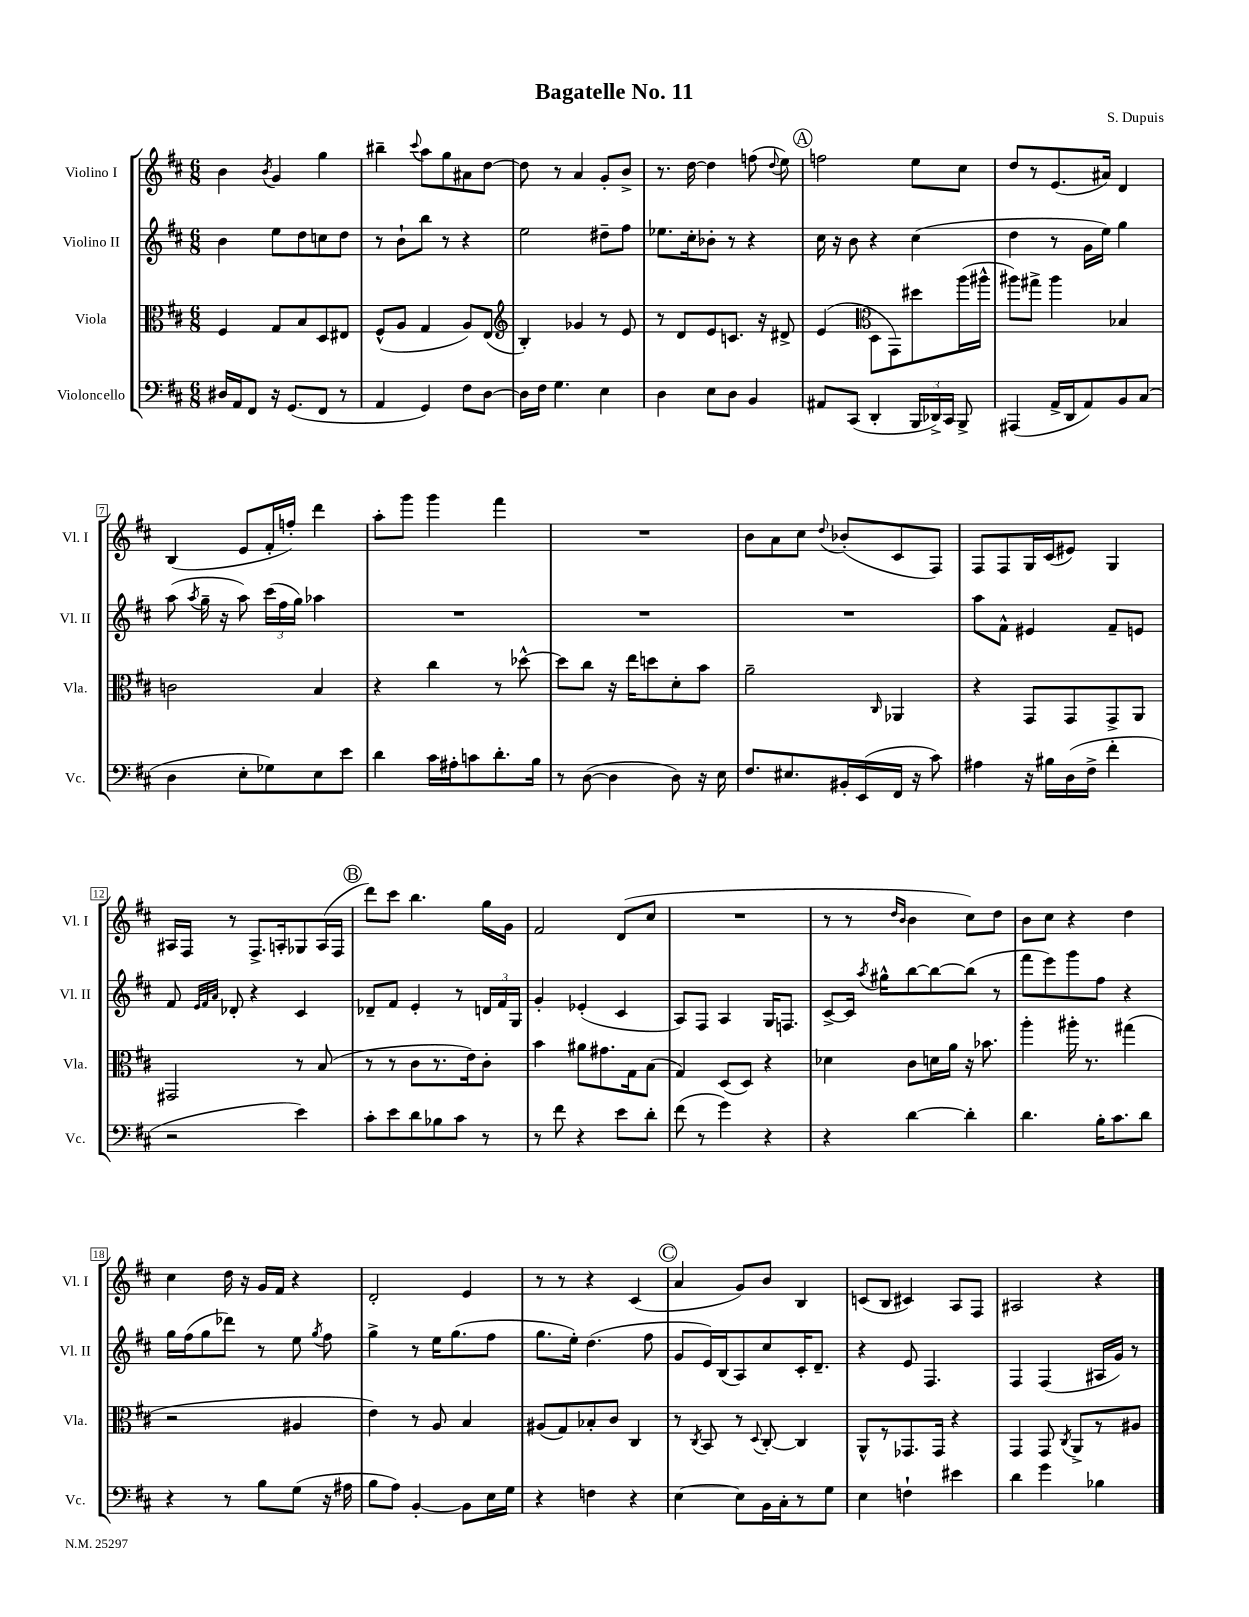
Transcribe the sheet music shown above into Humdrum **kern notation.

**kern	**kern	**kern	**kern
*staff4	*staff3	*staff2	*staff1
*clefF4	*clefC3	*clefG2	*clefG2
*k[f#c#]	*k[f#c#]	*k[f#c#]	*k[f#c#]
*M6/8	*M6/8	*M6/8	*M6/8
16D#	4F#	4b	4b
16AA	.	.	.
8FF#	.	.	.
.	.	.	8qb
16r	8G	8ee	4g
(8.GG	.	.	.
.	8B	8dd	.
8FF#	8D	8cc	4gg
8r	8E#	8dd	.
=	=	=	=
4AA	(8F#^^	8r	4bb#~
.	8A	8b`	.
.	.	.	8qqccc#
4GG)	4G	8bb	8aa
.	.	8r	8gg
8F#	8A)	4r	8a#
[8D	(8E	.	[8dd
=	=	=	=
*	*clefG2	*	*
16D]	4B')	2ee	8dd]
16F#	.	.	.
4.G	.	.	8r
.	4g-	.	4a
4E	8r	8dd#~	8g'
.	8e	8ff#	8b^
=	=	=	=
4D	8r	8.ee-	8.r
.	8d	.	.
.	.	16cc#'	[16dd
8E	8e	8b-'	4dd]
8D	8.c	8r	.
4BB	.	4r	(8ff
.	16r	.	.
.	.	.	8qqdd
.	8d#^	.	8ee)
=	=	=	=
8AA#	(4e	16cc#	2ff
.	.	16r	.
(8CC#	.	8b	.
*	*clefC3	*	*
4DD'	8D	4r	.
.	8GG)	.	.
24BBB	8dd#	(4cc#	8ee
24DD-^)	.	.	.
24CC#	.	.	.
8BBB^	(16aa	.	8cc#
.	16aa#^^	.	.
=	=	=	=
(4AAA#	8aa#)	4dd	8dd
.	8gg#^	.	8r
16AA^	4aa#	8r	(8.e
16DD	.	.	.
8AA)	.	16g	.
.	.	16ee)	16a#)
8BB	4B-	4gg	4d
(8C#	.	.	.
=	=	=	=
4D	2c	(8aa	(4B
.	.	8qaa	.
.	.	16gg~	.
.	.	16r	.
8E'	.	8aa)	8e
8G-)	.	(24ccc#	16f#'
.	.	24ff#	.
.	.	.	16ff')
.	.	24gg)	.
8E	4B	4aa-	4ddd
8e	.	.	.
=	=	=	=
4d	4r	2.r	8aa'
.	.	.	8ggg
16c#	4cc#	.	4ggg
16A#'	.	.	.
8c	.	.	.
8.d'	8r	.	4fff#
.	[8dd-^^	.	.
16B	.	.	.
=	=	=	=
8r	8dd-]	2.r	2.r
([8D	8cc#	.	.
4D]	16r	.	.
.	16ee	.	.
.	8dd	.	.
8D)	8d'	.	.
16r	8b	.	.
16E	.	.	.
=	=	=	=
8.F#	2a~	2.r	8b
.	.	.	8a
8.E#	.	.	.
.	.	.	8cc#
.	.	.	8qqdd
16BB#'	.	.	(8b-'
(16EE	.	.	.
.	16qqC#	.	.
16FF#	4AA-	.	8c#
16r	.	.	.
8c#)	.	.	8F#)
=	=	=	=
4A#	4r	8aa	8F#
.	.	8f#^^	8F#
16r	8GG	4e#	16G
16B#	.	.	(16c#
(16D	8GG	.	8e#)
16F#^	.	.	.
4f#'	8GG^	8f#~	4G
.	8AA	8e	.
=	=	=	=
2r	2GG#	8f#	16A#
.	.	.	16F#
.	.	32qqe	.
.	.	32qqf#	.
.	.	32qqa	.
.	.	8d-'	8r
.	.	4r	8.F#^
.	.	.	16A'
4e)	8r	4c#	8G-
.	(8B	.	(16A
.	.	.	16F#
=	=	=	=
8c#'	8r	8d-~	8ddd)
8e	8r	8f#	8ccc#
8d	8c#	4e'	4.bb
8B-	8.r	.	.
8c#	.	8r	.
.	16e)	.	.
8r	8c#'	24d	16gg
.	.	24f#	.
.	.	.	16g
.	.	24G	.
=	=	=	=
8r	4b	4g'	2f#
8f#	.	.	.
4r	8a#	(4e-'	.
.	8.g#	.	.
8e	.	4c#	(8d
.	16G	.	.
8d'	(8B	.	8cc#
=	=	=	=
(8f#	4G)	8A)	2.r
8r	.	8F#	.
4g)	(8D	4A	.
.	8D)	.	.
4r	4r	16G	.
.	.	8.F	.
=	=	=	=
4r	4d-	[8c#^	8r
.	.	16c#]	8r
.	.	8qaa	.
.	.	16gg#^^	.
.	.	.	16qqdd
.	.	.	16qqb
[4d	8c#	[8bb	4b
.	16d	8bb_	.
.	16a	.	.
4d']	16r	(8bb]	8cc#)
.	8.b-	.	.
.	.	8r	8dd
=	=	=	=
4.d	4aa'	8fff#	8b
.	.	8eee)	8cc#
.	16aa#'	8ggg	4r
.	8.r	.	.
16B'	.	8ff#	.
8.c#	.	.	.
.	(4gg#	4r	4dd
8d	.	.	.
=	=	=	=
4r	2r	16gg	4cc#
.	.	(16ff#	.
.	.	8gg	.
8r	.	8ddd-)	16dd
.	.	.	16r
8B	.	8r	16g
.	.	.	16f#
(8G	4A#	8ee	4r
.	.	8qgg	.
16r	.	8ff#	.
16A#	.	.	.
=	=	=	=
8B	4e)	4gg^	2d'
8A)	.	.	.
[4BB'	8r	8r	.
.	8A	16ee	.
.	.	(8.gg	.
8BB]	4B	.	4e
16E	.	8ff#	.
16G	.	.	.
=	=	=	=
4r	(8A#	8.gg	8r
.	8G)	.	8r
.	.	16ee')	.
4F	8B-'	(4.dd	4r
.	8c#	.	.
4r	4C#	.	(4c#
.	.	8ff#	.
=	=	=	=
[4E	8r	8g	4a
.	8qC#	.	.
.	8BB	16e)	.
.	.	(16B	.
8E]	8r	8A)	8g)
.	8qqD	.	.
16BB	[8C#'	8cc#	8b
16C#'	.	.	.
8r	4C#]	16c#'	4B
.	.	8.d~	.
8G	.	.	.
=	=	=	=
4E	8AA^^	4r	(8c
.	8r	.	8B
4F`	8.GG-	8e	4c#)
.	.	4.F#	.
.	16GG-	.	.
4e#	4r	.	8A
.	.	.	8F#
=	=	=	=
4d	4GG	4F#	2A#
4g	8GG	(4F#	.
.	8qC#	.	.
.	8AA^	.	.
4B-	8r	16A#	4r
.	.	16g)	.
.	8A#	8r	.
==	==	==	==
*-	*-	*-	*-
